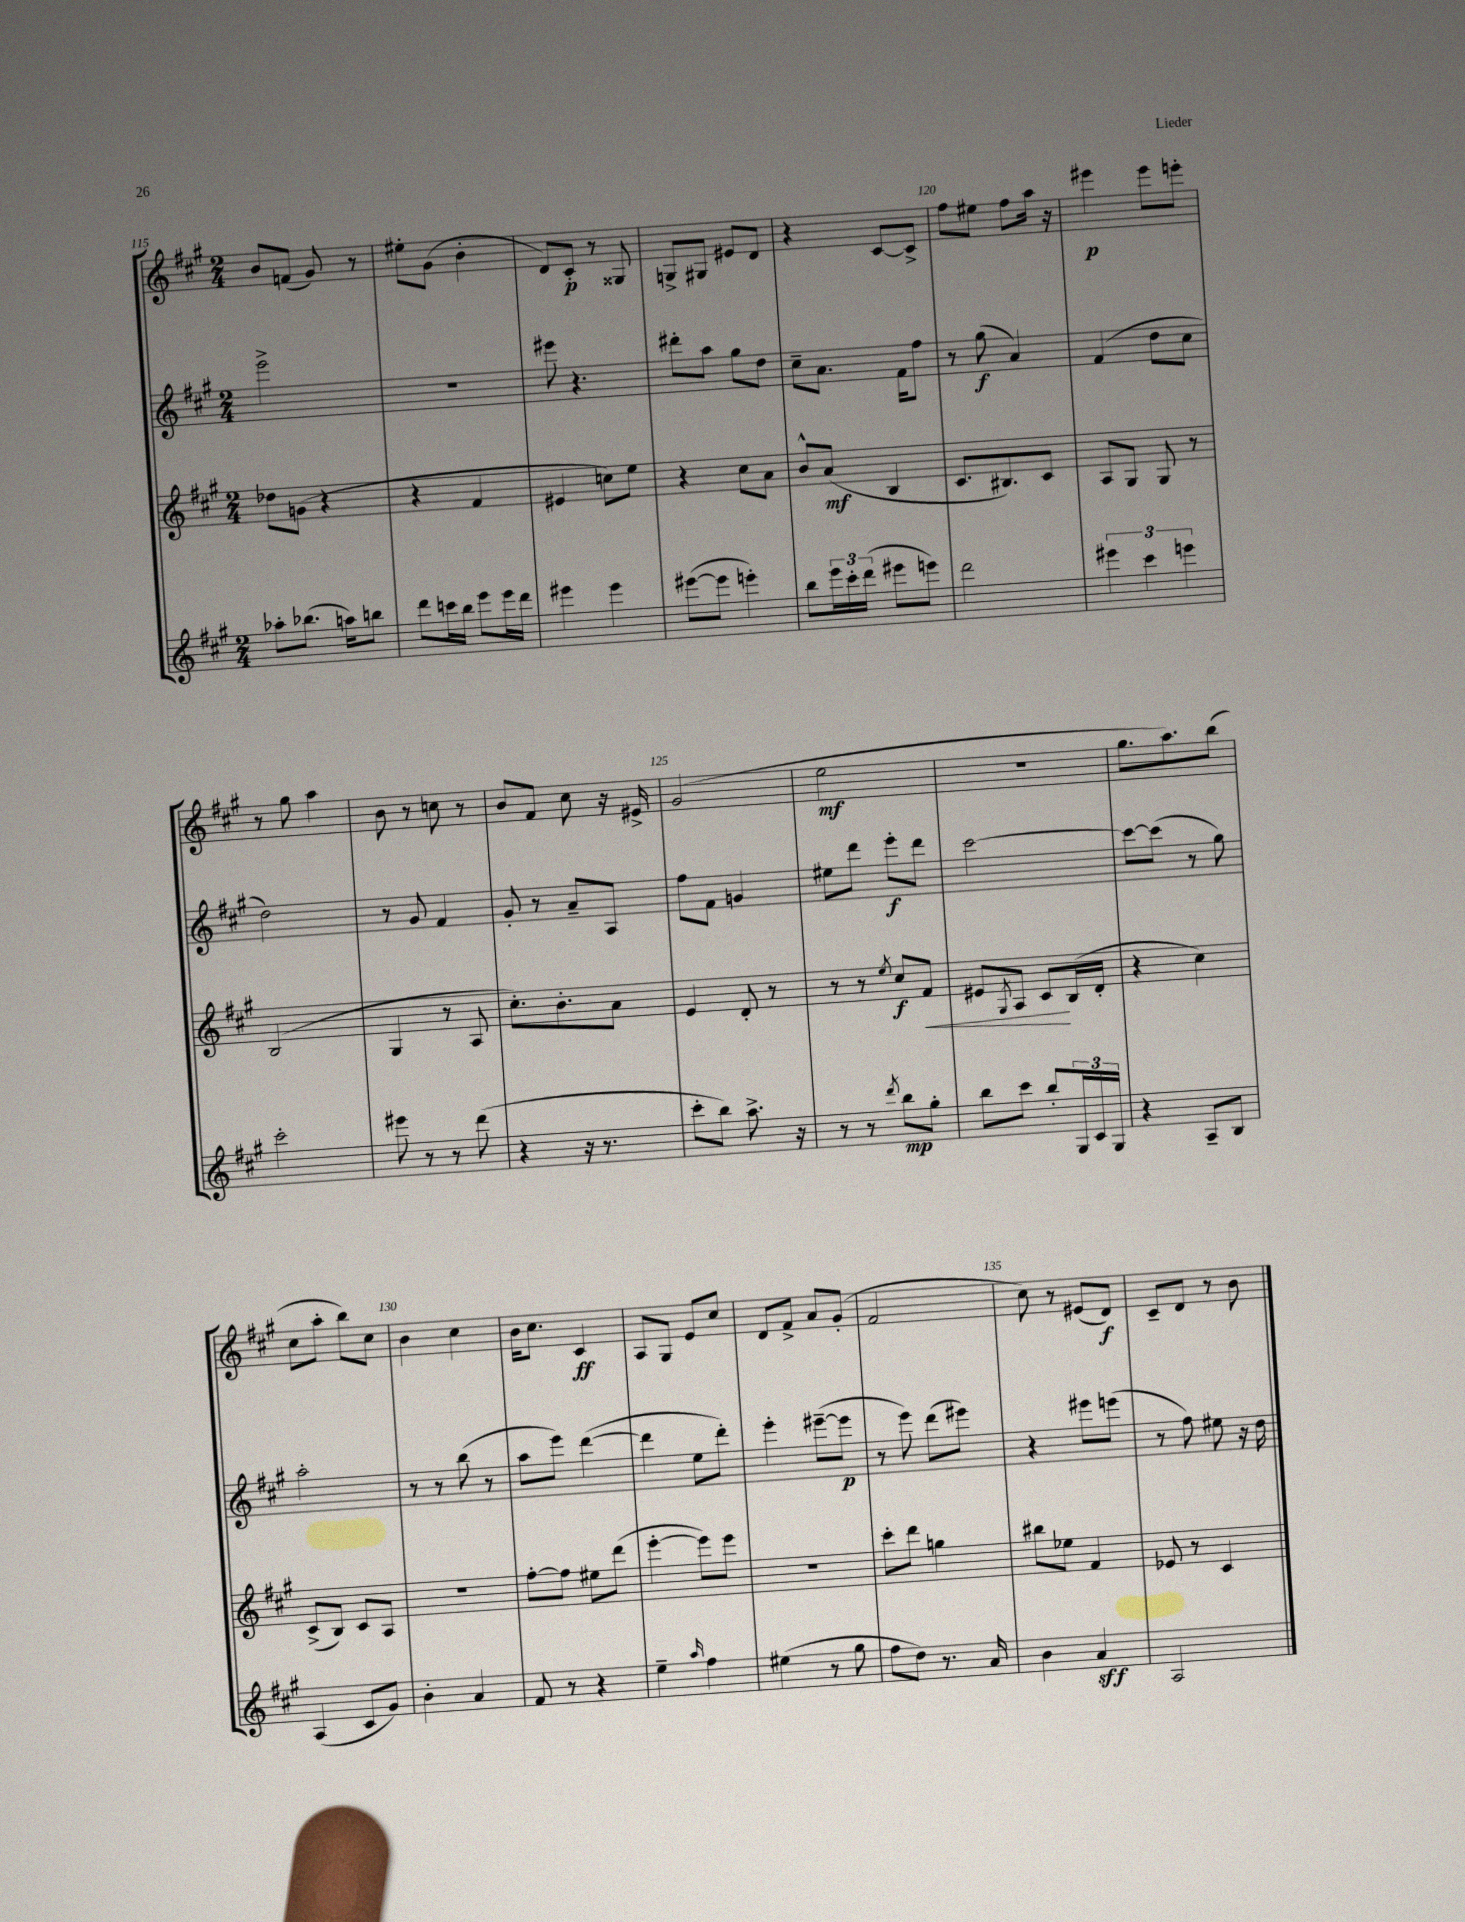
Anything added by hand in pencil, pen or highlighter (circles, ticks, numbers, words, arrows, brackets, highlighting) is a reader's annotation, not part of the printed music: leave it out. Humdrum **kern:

**kern	**kern	**kern	**kern
*staff4	*staff3	*staff2	*staff1
*clefG2	*clefG2	*clefG2	*clefG2
*k[f#c#g#]	*k[f#c#g#]	*k[f#c#g#]	*k[f#c#g#]
*M2/4	*M2/4	*M2/4	*M2/4
8aa-'\L	8dd-\L	2eee^\	8b/L
(8.bb-\J	(8g\J	.	(8f/J
.	4r	.	8g#/)
16aa\LK)	.	.	.
8bb\J	.	.	8r
=	=	=	=
8ddd\L	4r	2r	8ee#'\L
16ccc\L	.	.	(8g#\J
16bb\JJ	.	.	.
8eee\L	4f#/	.	4b'\
16eee\L	.	.	.
16ddd\JJ	.	.	.
=	=	=	=
4eee#\	4e#/	8eee#\	8d/L)
.	.	4.r	8c#'/J
4eee#\	8cc\L)	.	8r
.	8ee\J	.	8G##/
=	=	=	=
([8eee#\L	4r	8ddd#'\L	8G^/L
8eee#\]J	.	8aa\J	8G#/J
4eee'\)	8cc#\L	8gg#\L	8e#/L
.	8a\J	8dd\J	8d/J
=	=	=	=
8bb\L	8b^^/L	8cc#~\L	4r
24eee\L	(8a/J	8.a\J	.
24ccc#'\	.	.	.
(24ddd\JJ	.	.	.
8eee#\L	4B/	.	[8c#/L
.	.	16f#\LK	.
8eee\J)	.	8ff#\J	8c#^/]J
=	=	=	=
2ddd\	8.c#/L	8r	8ff#\L
.	.	(8gg#\	8ee#\J
.	8.B#/)	.	.
.	.	4a/)	8ff#\L
.	8c#/J	.	16aa\Jk
.	.	.	16r
=	=	=	=
6eee#\	8A/L	(4f#/	4eee#\
.	8G#/J	.	.
6ccc#\	.	.	.
.	8G#/	8dd\L	8eee#\L
6eee\	.	.	.
.	8r	8cc#\J	8eee'\J
=	=	=	=
2ccc#'\	(2B/	2dd\)	8r
.	.	.	8gg#\
.	.	.	4aa\
=	=	=	=
8eee#\	4G#/	8r	8b\
8r	.	8g#/	8r
8r	8r	4f#/	8cc\
(8ddd\	8A/	.	8r
=	=	=	=
4r	8.cc#'\L)	8g#'/	8b/L
.	.	8r	8f#/J
.	8.b'\	.	.
16r	.	8a~/L	8cc#\
8.r	.	.	.
.	8a\J	8A/J	16r
.	.	.	16e#^/
=	=	=	=
8ccc#'\L	4e/	8ff#\L	(2g#/
8bb\J)	.	8f#\J	.
8.aa^\	8d'/	4g/	.
.	8r	.	.
16r	.	.	.
=	=	=	=
8r	8r	8ee#\L	2ee\
8r	8r	8ddd\J	.
8qddd/	8qee/	.	.
8bb\L	8cc#/L	8eee'\L	.
8gg#'\J	8f#/J	8ddd\J	.
=	=	=	=
8bb\L	8e#/L	[2ccc#\	2r
.	8qG#/	.	.
8ccc#\J	8A/J	.	.
8bb'/L	8c#/L	.	.
24G#/L	(16B/L	.	.
24c#/	.	.	.
.	16d'/JJ	.	.
24G#/JJ	.	.	.
=	=	=	=
4r	4r	8ccc#\_L	8.gg#\L
.	.	(8ccc#\]J	.
.	.	.	8.aa\)
8A~/L	4cc#\)	8r	.
8B/J	.	8gg#\)	(8bb\J
=	=	=	=
(4A/	(8c#^/L	2aa'\	8cc#\L
.	8B/J)	.	8aa'\J
8c#/L	8c#/L	.	8bb\L)
8g#/J)	8A/J	.	8cc#\J
=	=	=	=
4b'\	2r	8r	4b\
.	.	8r	.
4a/	.	(8bb\	4cc#\
.	.	8r	.
=	=	=	=
8f#/	[8ff#'\L	8aa\L	16b\LK
.	.	.	8.cc#\J
8r	8ff#\]J	8eee\J)	.
4r	8ee#\L	([4ddd\	4c#/
.	(8ddd\J	.	.
=	=	=	=
4ee~\	[4eee'\	4ddd\]	8A/L
.	.	.	8G#/J
16qqaa/	.	.	.
4ff#\	8eee\]L)	8ee\L	8e/L
.	8eee\J	8ddd'\J)	8cc#/J
=	=	=	=
(4ee#\	2r	4eee'\	8d/L
.	.	.	8f#^/J
8r	.	([8eee#~\L	8a/L
8gg#\	.	8eee#\]J	(8g#'/J
=	=	=	=
8ff#\L	8ccc#'\L	8r	2f#/
8dd\J)	8ddd\J	8eee\)	.
8.r	4gg\	(8ddd\L	.
.	.	8eee#\J)	.
16a/	.	.	.
=	=	=	=
4b\	8bb#\L	4r	8cc#\)
.	8ee-\J	.	8r
4a/	4f#/	8eee#\L	(8e#/L
.	.	(8eee\J	8d/J)
=	=	=	=
2A/	8e-/	8r	8c#~/L
.	8r	8ff#\)	8d/J
.	4c#/	8ee#\	8r
.	.	16r	8b\
.	.	16dd\	.
==	==	==	==
*-	*-	*-	*-
